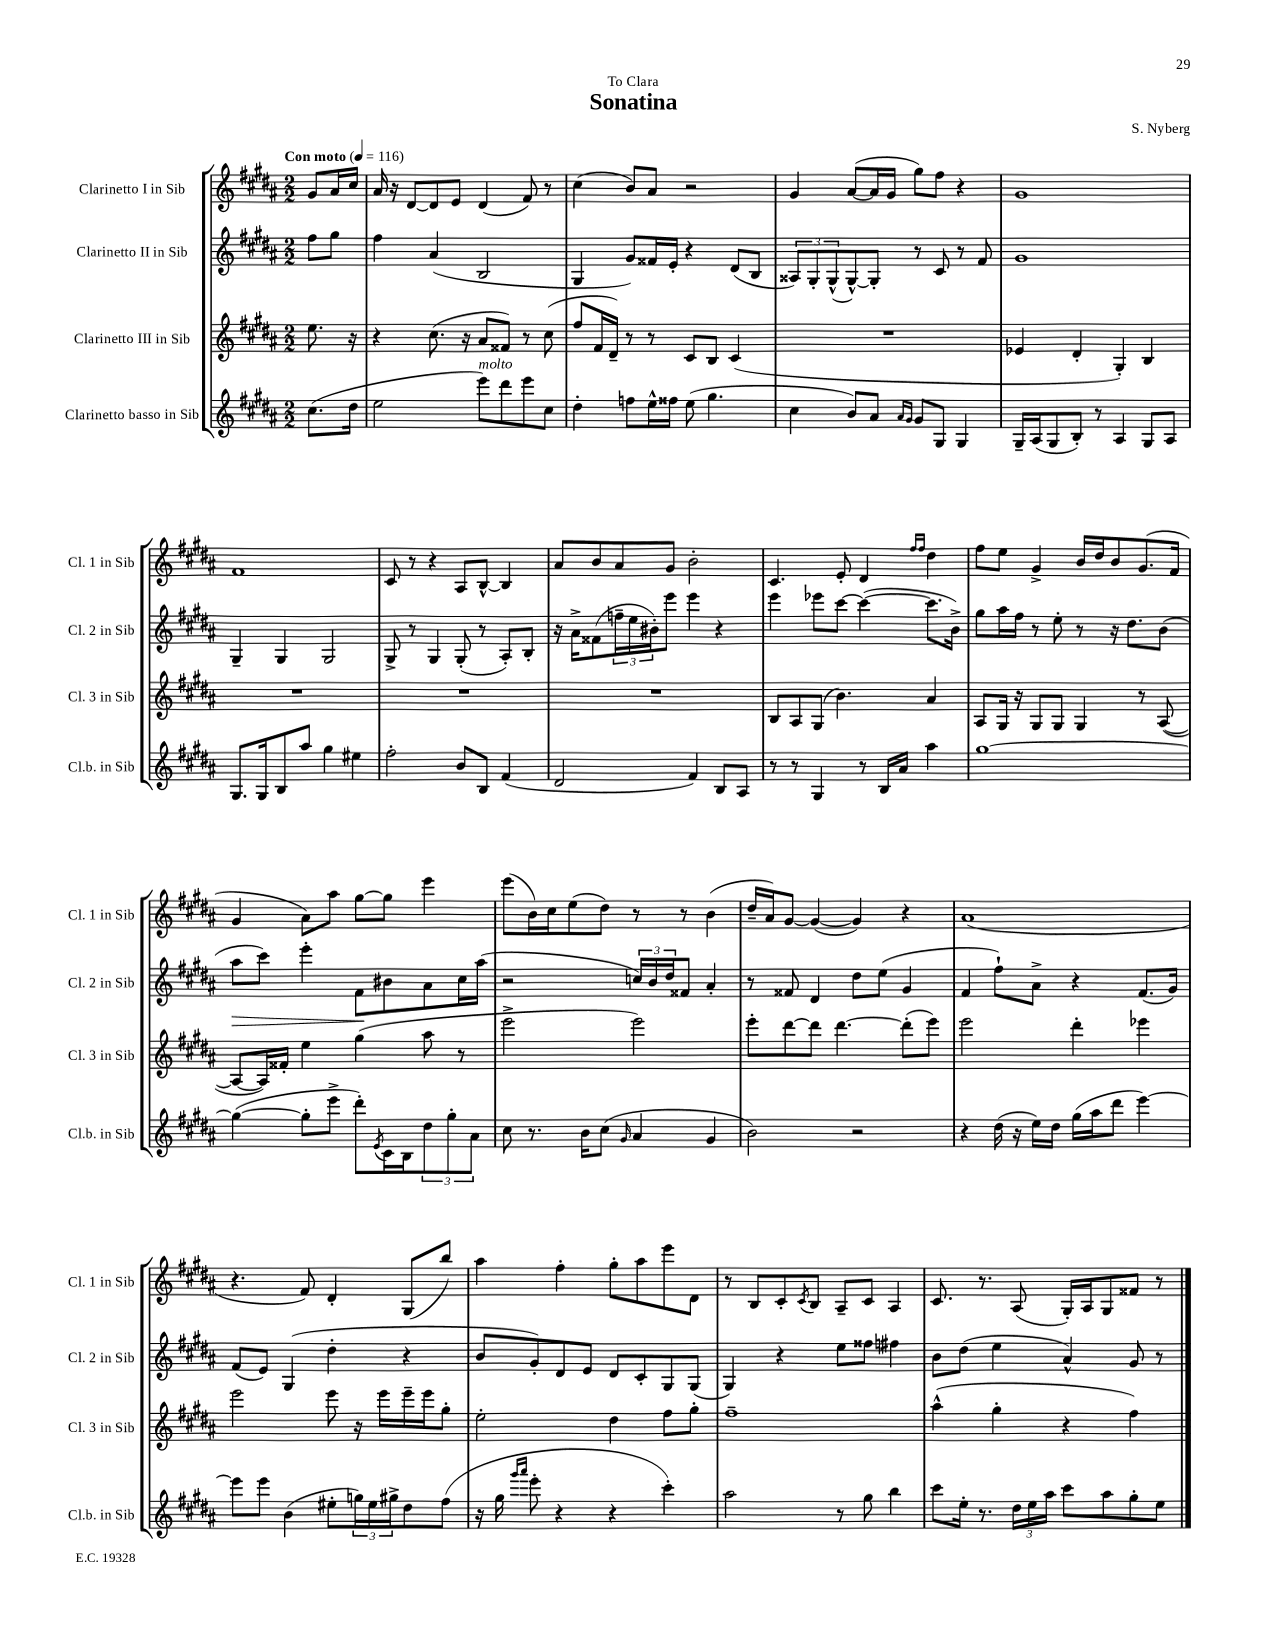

**kern	**kern	**kern	**dynam	**kern
*part4	*part3	*part2	*part2	*part1
*staff4	*staff3	*staff2	*staff2	*staff1
*I"Clarinetto basso in Sib	*I"Clarinetto III in Sib	*I"Clarinetto II in Sib	*	*I"Clarinetto I in Sib
*I'Cl.b. in Sib	*I'Cl. 3 in Sib	*I'Cl. 2 in Sib	*	*I'Cl. 1 in Sib
*clefG2	*clefG2	*clefG2	*	*clefG2
*k[f#c#g#d#a#]	*k[f#c#g#d#a#]	*k[f#c#g#d#a#]	*	*k[f#c#g#d#a#]
*M2/2	*M2/2	*M2/2	*	*M2/2
*MM116	*MM116	*MM116	*	*MM116
=	=	=	=	=
!	!	!	!	!LO:TX:a:B:t=Con moto
(8.cc#\L	8.ee\	8ff#\L	.	8g#/L
.	.	8gg#\J	.	16a#/L
16dd#\Jk	16r	.	.	16cc#/JJ
=1	=1	=1	=1	=1
2ee\	4r	4ff#\	.	16a#/
.	.	.	.	16r
.	.	.	.	[8d#/L
.	(8.cc#\	(4a#/	.	8d#/]
.	.	.	.	8e/J
.	16r	.	.	.
!LO:TX:a:i:t=molto	!	!	!	!
8eee\L)	8a#/L	2B/	.	(4d#/
8ddd#\	8f##X/J)	.	.	.
8eee\	8r	.	.	8f#/)
8cc#\J	(8cc#\	.	.	8r
=2	=2	=2	=2	=2
4dd#'\	8ff#/L	4G#/	.	(4cc#\
.	16f#/L	.	.	.
.	16d#~/JJ)	.	.	.
8ffn\L	8r	8g#/L)	.	8b/L)
16ee^^\L	8r	16f##X/L	.	8a#/J
16ff##X\JJ	.	16e'/JJ	.	.
(8ee\	8c#/L	4r	.	2r
4.gg#\	8B/J	.	.	.
.	(4c#/	(8d#/L	.	.
.	.	8B/J	.	.
=3	=3	=3	=3	=3
4cc#\	1r	12A##X/L)	.	4g#/
.	.	12G#'/	.	.
.	.	(12G#^^/	.	.
8b/L)	.	[8G#^^/)	.	([8a#/L
8a#/J	.	8G#'/J]	.	16a#/L]
.	.	.	.	16g#/JJ
16qqa#/LL	.	.	.	.
16qqg#/JJ	.	.	.	.
8g#/L	.	8r	.	8gg#\L)
8G#/J	.	8c#/	.	8ff#\J
4G#/	.	8r	.	4r
.	.	8f#/	.	.
=4	=4	=4	=4	=4
16G#~/LL	4e-X/	1g#	.	1g#
(16A#/J	.	.	.	.
8G#/	.	.	.	.
8B'/J)	4d#'/	.	.	.
8r	.	.	.	.
4A#/	4G#'/)	.	.	.
8G#/L	4B/	.	.	.
8A#/J	.	.	.	.
!!LO:LB:g=z
=5	=5	=5	=5	=5
8.G#/L	1r	4G#~/	.	1f#
16G#/k	.	.	.	.
8B/	.	4G#/	.	.
8aa#/J	.	.	.	.
4gg#\	.	2G#/	.	.
4ee#X\	.	.	.	.
=6	=6	=6	=6	=6
2ff#'\	1r	8G#^/	.	8c#/
.	.	8r	.	8r
.	.	4G#/	.	4r
8b/L	.	(8G#'/	.	8A#/L
8B/J	.	8r	.	[8B^^/J
(4f#/	.	8A#'/L)	.	4B/]
.	.	8B'/J	.	.
=7	=7	=7	=7	=7
2d#/	1r	16r	.	8a#/L
.	.	16a#^\KL	.	.
.	.	(8f##X\	.	8b/
.	.	24ffn~\L	.	8a#/
.	.	24ee\	.	.
.	.	24b#X'\J)	.	.
.	.	8eee\J	.	8g#/J
4f#/)	.	4eee\	.	2b'\
8B/L	.	4r	.	.
8A#/J	.	.	.	.
=8	=8	=8	=8	=8
8r	8B/L	4eee\	.	4.c#/
8r	8A#/	.	.	.
4G#/	(8G#/J	8eee-X\L	.	.
.	4.b\)	[8ccc#\J	.	8e'/
8r	.	(4ccc#\_	.	4d#/
16B/LL	.	.	.	.
16a#/JJ	.	.	.	.
.	.	.	.	16qqff#/LL
.	.	.	.	16qqff#/JJ
4aa#\	4a#/	8.ccc#\L]	.	4dd#\
.	.	16b^\Jk)	.	.
=9	=9	=9	=9	=9
[1gg#	8A#/L	8gg#\L	.	8ff#\L
.	16G#/Jk	16aa#\L	.	8ee\J
.	16r	16ff#\JJ	.	.
.	8G#/L	8r	.	4g#^/
.	8G#/J	8ee'\	.	.
.	4G#/	8r	.	16b/LL
.	.	.	.	16dd#/J
.	.	16r	.	8b/
.	.	8.dd#\L	.	.
.	8r	.	.	(8.g#/
.	([8A#/	(8b\J	.	.
.	.	.	.	16f#/Jk
!!LO:LB:g=z
=10	=10	=10	=10	=10
!	!	!	!LO:HP:b	!
(4gg#\_	8A#/L_	8aa#\L	>	4g#/
.	16A#/L])	8ccc#\J)	.	.
.	16f##X'/JJ	.	.	.
8gg#'\L]	4ee\	4eee'\	.	8a#\L)
8eee^\J	.	.	.	8aa#\J
8ddd#'\L)	(4gg#\	8f#\L	.	[8gg#\L
8qe/	.	.	.	.
16c#\L	.	8b#X\	]	8gg#\J]
16B\J	.	.	.	.
12dd#\	8aa#\	8a#\	.	4eee\
12gg#'\	.	.	.	.
.	8r	16cc#\L	.	.
12a#\J	.	.	.	.
.	.	(16aa#\JJ	.	.
=11	=11	=11	=11	=11
8cc#\	2eee^\	2r	.	(8eee\L
8.r	.	.	.	16b\L)
.	.	.	.	16cc#\J
.	.	.	.	(8ee\
16b\KL	.	.	.	.
(8cc#\J	.	.	.	8dd#\J)
16qqg#/	.	.	.	.
4a#/	2eee\)	24ccn/LL)	.	8r
.	.	24b/	.	.
.	.	24dd#/J	.	.
.	.	8f##X/J	.	8r
4g#/	.	4a#'/	.	(4b\
=12	=12	=12	=12	=12
2b\)	8eee'\L	8r	.	16dd#~/LL
.	.	.	.	16a#/J)
.	[8ddd#\	8f##X/	.	[8g#/J
.	8ddd#\J]	4d#/	.	(4g#/_
.	[4.ddd#\	.	.	.
2r	.	8dd#\L	.	4g#/])
.	.	(8ee\J	.	.
.	(8ddd#'\L]	4g#/	.	4r
.	8eee\J)	.	.	.
=13	=13	=13	=13	=13
4r	2eee\	4f#/	.	(1a#
(16dd#\	.	8ff#`\L)	.	.
16r	.	.	.	.
16ee\LL)	.	8a#^\J	.	.
16dd#\JJ	.	.	.	.
(16gg#\LL	4ddd#'\	4r	.	.
16aa#\J	.	.	.	.
8ddd#\J	.	.	.	.
[4eee\)	4eee-X\	(8.f#/L	.	.
.	.	16g#/Jk)	.	.
!!LO:LB:g=z
=14	=14	=14	=14	=14
8eee\L]	2eee\	(8f#/L	.	4.r
8eee\J	.	8e/J)	.	.
(4b\	.	(4G#/	.	.
.	.	.	.	8f#/)
8ee#X'\L	8eee\	4dd#'\	.	4d#'/
24ggn\L)	16r	.	.	.
24ee#\	.	.	.	.
.	16eee\LL	.	.	.
24gg#X^\J	.	.	.	.
8dd#\	16eee~\	4r	.	(8G#/L
.	16eee\J	.	.	.
(8ff#\J	8gg#'\J	.	.	8bb/J)
=15	=15	=15	=15	=15
16r	2ee'\	8b/L	.	4aa#\
16gg#\	.	.	.	.
16qqggg#/LL	.	.	.	.
16qqaaa#/JJ	.	.	.	.
8eee'\	.	8g#'/)	.	.
4r	.	8d#/	.	4ff#'\
.	.	8e/J	.	.
4r	4dd#\	8d#/L	.	8gg#'\L
.	.	8c#'/	.	8aa#\
4ccc#'\)	8ff#\L	8G#/	.	8eee\
.	8gg#'\J	(8G#/J	.	8d#\J
=16	=16	=16	=16	=16
2aa#\	1ff#~	4G#/)	.	8r
.	.	.	.	8B/L
.	.	4r	.	8c#'/
.	.	.	.	8qc#/
.	.	.	.	8B/J
8r	.	8ee\L	.	8A#~/L
8gg#\	.	8ff##X\J	.	8c#/J
4bb\	.	4ff#X\	.	4A#/
=17	=17	=17	=17	=17
8ccc#\L	(4aa#^^\	8b\L	.	8.c#/
16ee'\Jk	.	(8dd#\J	.	.
8.r	.	.	.	8.r
.	4gg#'\	4ee\	.	.
24dd#\LL	.	.	.	(8A#/
24ee\	.	.	.	.
24aa#\JJ	.	.	.	.
8ccc#\L	4r	4a#^^/)	.	16G#'/LL)
.	.	.	.	16A#/J
8aa#\	.	.	.	8G#/
8gg#'\	4ff#\)	8g#/	.	8f##X/J
8ee\J	.	8r	.	8r
==	==	==	==	==
*-	*-	*-	*-	*-
